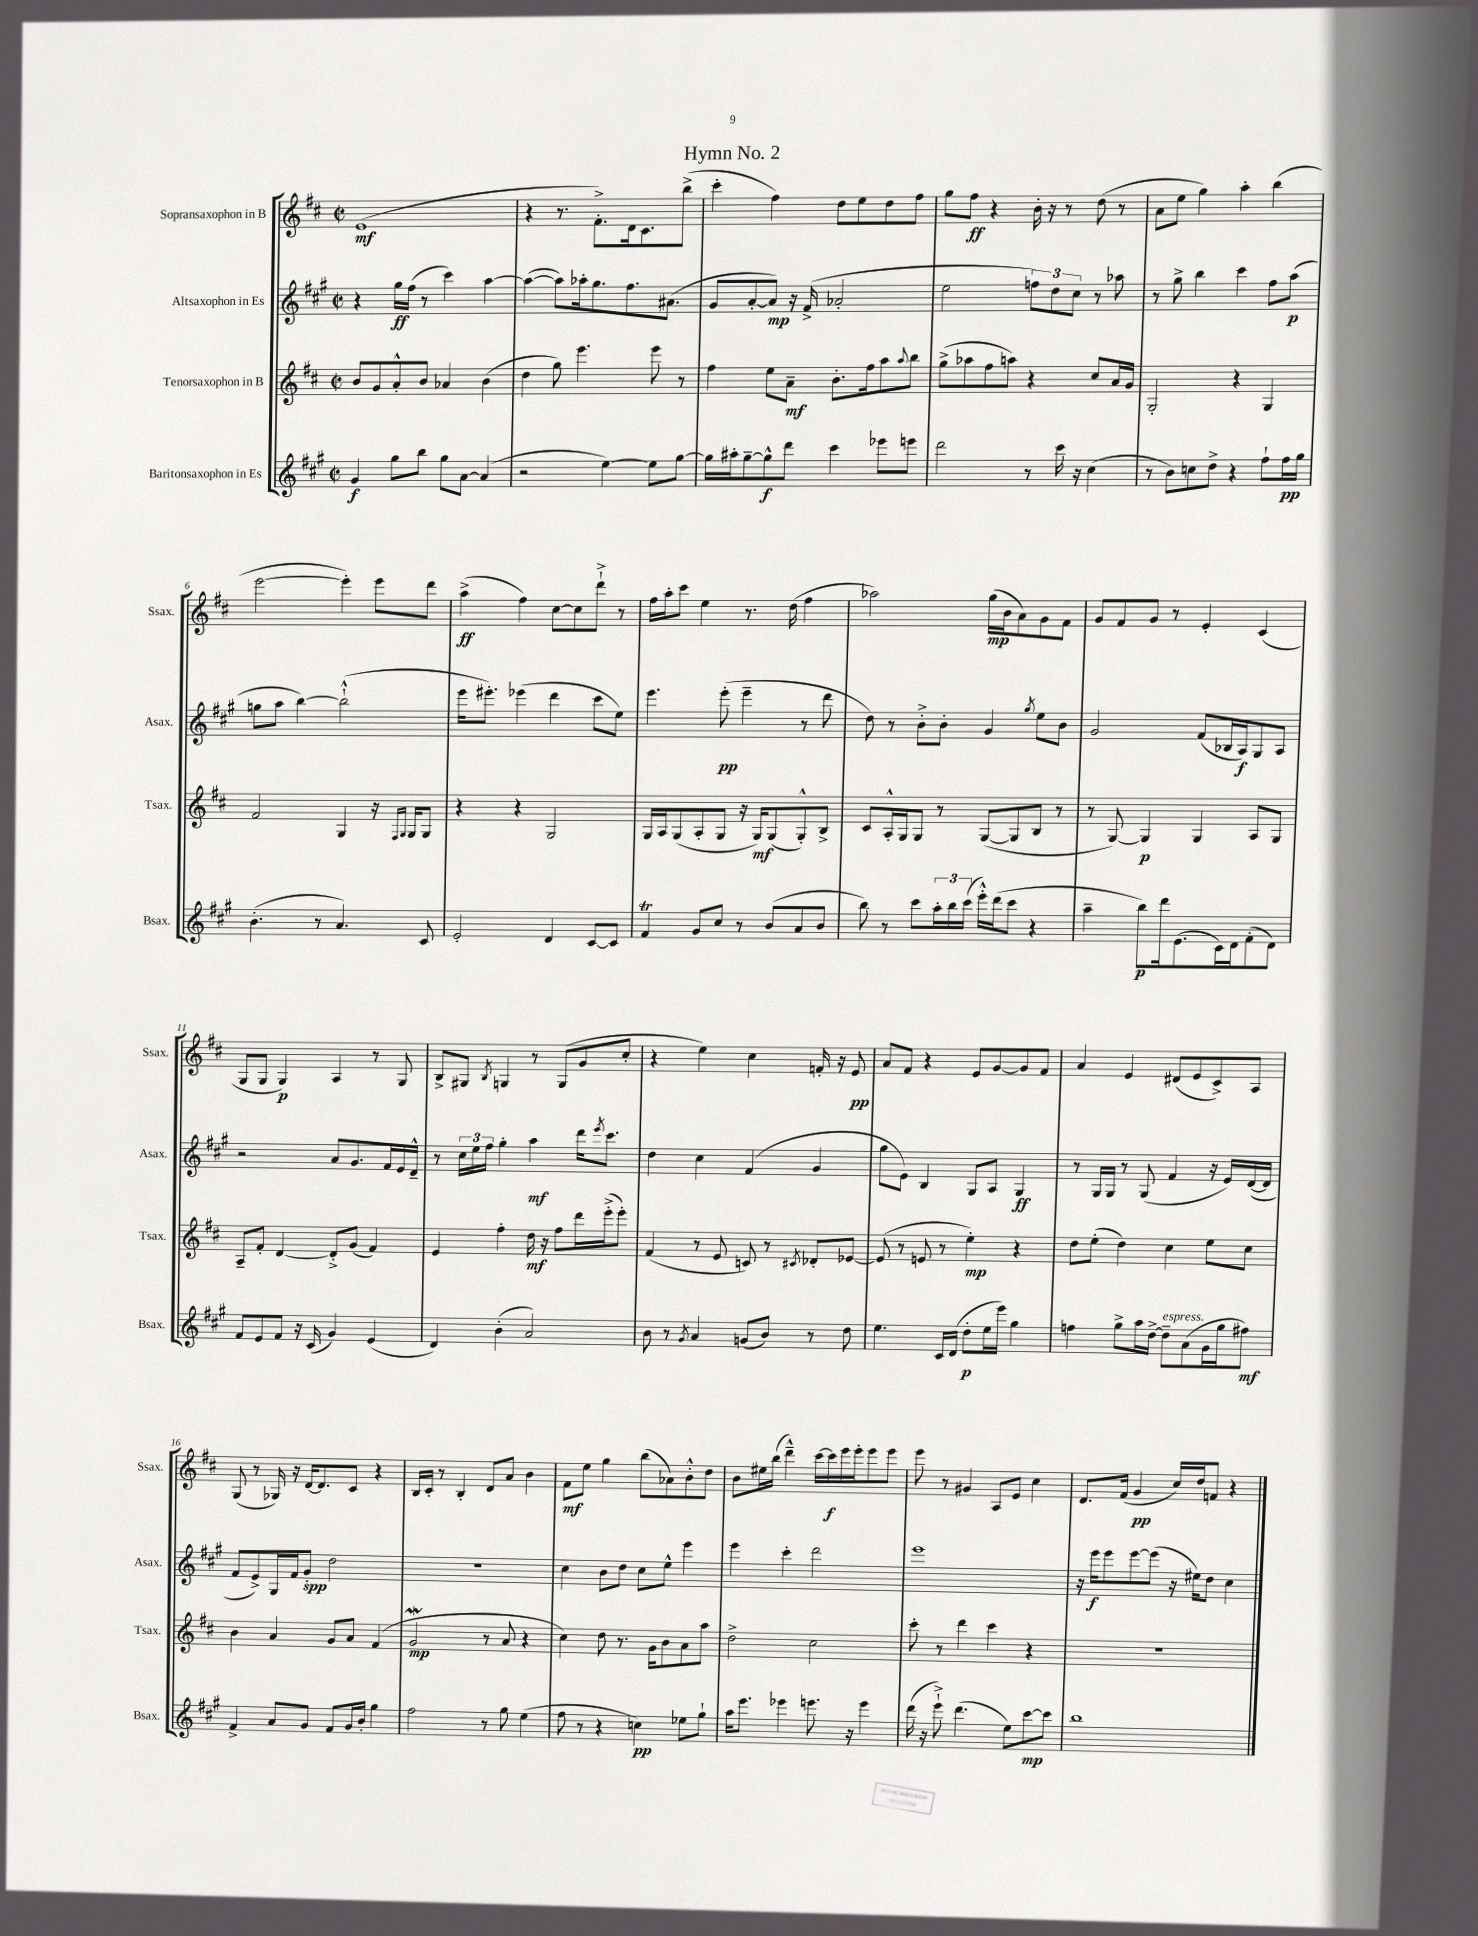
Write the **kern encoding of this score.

**kern	**kern	**kern	**kern
*staff4	*staff3	*staff2	*staff1
*clefG2	*clefG2	*clefG2	*clefG2
*k[f#c#g#]	*k[f#c#]	*k[f#c#g#]	*k[f#c#]
*M2/2	*M2/2	*M2/2	*M2/2
*met(c|)	*met(c|)	*met(c|)	*met(c|)
4g#	8b	4r	(1e
.	8g	.	.
8gg#	8a'^^	16gg#	.
.	.	(16ff#	.
8bb	8b	8r	.
8gg#	4a-	4ccc#)	.
[8a	.	.	.
(4a]	(4b	[4aa	.
=	=	=	=
2r	4dd	(4aa_	4r
.	8gg)	8aa])	8.r
.	4.eee	16aa-'	.
.	.	8.gg#	8.f#'^)
[4ee)	.	.	.
.	.	8.ff#	16d
.	.	.	8.c#
8ee]	8eee	.	.
.	.	(8.a#	.
[8gg#	8r	.	(8bb^
=	=	=	=
16gg#]	4ff#	8g#	4ccc#'
16aa#'	.	.	.
[8gg#~	.	[8a'	.
8gg#^^]	8ee	8a])	4ff#)
8ddd	8a~	16r	.
.	.	(16f#^	.
4ccc#	8.b'	2a-'	8dd
.	.	.	8ee
.	16ff#	.	.
8eee-	8aa	.	8dd
.	8qqaa	.	.
8eee	8bb	.	8ff#
=	=	=	=
2ddd	(8gg^	2ee	8gg
.	8aa-	.	8ff#
.	8ff#	.	4r
.	8aa)	.	.
8r	4r	12ff)	16b'
.	.	.	16r
.	.	12dd	.
16ccc#	.	.	8r
.	.	12cc#	.
16r	.	.	.
(4cc#	8cc#	8r	(8dd
.	16a	8aa-	8r
.	16g	.	.
=	=	=	=
8r	2G'	8r	8a
8b)	.	8gg#^	8ee
8cc	.	4bb	4gg)
8dd^	.	.	.
4r	4r	4ccc#	4aa'
8ff#`	4G	8ff#	(4bb
16ff#	.	(8aa	.
16gg#	.	.	.
=	=	=	=
(4.b'	2f#	8gg	[2eee
.	.	8aa	.
.	.	[4bb)	.
8r	.	.	.
4.a)	4G	(2bb`^^]	4eee'])
.	16r	.	8eee
.	16qqF#	.	.
.	16qqG	.	.
.	16G	.	.
8c#	8G	.	8ddd
=	=	=	=
2e'	4r	16eee	(4aa^
.	.	8.eee#')	.
.	4r	(4eee-	4ff#)
4d	2G	4ddd	[8cc#
.	.	.	8cc#]
[8c#	.	8ccc#	8ddd`^
8c#]	.	8ee)	8r
=	=	=	=
4f#	16G	4.eee	16ff#
.	16A	.	16aa'
.	(8G	.	8ccc#
8g#	8A'	.	4ee
8cc#	8G	(8eee'	.
8r	16r	4eee~	8.r
.	16G)	.	.
(8b	(8G	.	.
.	.	.	(16dd
8a	8G'^^)	8r	4ff#
8b	8B^	8ddd	.
=	=	=	=
8bb)	8c#	8dd)	2aa-)
8r	16A'^^	8r	.
.	16G	.	.
8ccc#	8G	8b'^	.
24aa'	8r	8b'	.
24bb	.	.	.
(24ccc#	.	.	.
16eee'^^)	([8G	4g#	(16gg
(16ddd	.	.	16b
8ccc#	8G]	.	8a)
.	.	8qgg#	.
4r	8B	8ee	8g
.	8r	8b	8f#
=	=	=	=
4aa~	8r	2g#	8g
.	[8G)	.	8f#
8bb)	4G]	.	8g
16ddd	.	.	8r
(8.e	.	.	.
.	4G	(8f#	4e'
16c#)	.	16B-	.
16d	.	16A)	.
(8f#'	8A	8G#	(4c#
8d)	8G	8A	.
=	=	=	=
8f#	8A~	2r	8G
8e	8f#'	.	8G
8f#	[4d	.	4G)
16r	.	.	.
(16c#	.	.	.
4g#)	8d'^]	8a	4A
.	(8g	8.g#	.
(4e	4f#)	.	8r
.	.	16f#	.
.	.	16e	8G
.	.	16d~^^	.
=	=	=	=
4d)	4e	8r	8B^
.	.	24cc#	8G#
.	.	24ee	.
.	.	24ff#	.
.	.	.	8qB
(4b'	4ff#'	4gg#'	4G
2a)	16dd	4aa	8r
.	16r	.	.
.	8ff#	.	(8G
.	16ddd	16ddd	8g
.	.	8qeee	.
.	(16eee'^	8.ccc#	.
.	8eee')	.	8cc#'
=	=	=	=
8b	(4f#	4dd	4r
8r	.	.	.
8qg#	.	.	.
4a	8r	4cc#	4ee)
.	8e	.	.
(8g	8c)	(4f#	4cc#
8b)	8r	.	.
.	8qc#	.	.
8r	8d-'	4g#	16f'
.	.	.	16r
8dd	[8e-	.	8e
=	=	=	=
4.ee	(8e-]	8gg#	8a
.	8r	8e)	8f#
.	8e	4B	4r
16c#	8r	.	.
(16d	.	.	.
8dd'	4ee')	8G#	8e
16ee	.	8A	[8g
16eee)	.	.	.
4gg#	4r	4G#	8g]
.	.	.	8f#
=	=	=	=
4ff	8dd	8r	4a
.	(8ee'	16G#	.
.	.	16G#	.
8gg#^	4dd)	8r	4e
16aa	.	(8G#	.
[16dd^	.	.	.
8dd~]	4cc#	4f#	(8d#
(8a	.	.	8e
16g#	8ee	16r	8c#^)
16gg#	.	16e)	.
8ff#)	8cc#	([16d	8A
.	.	16d]	.
=	=	=	=
4f#^	4b	8f#	(8G
.	.	8e^)	8r
8a	4a	16G#	16G-)
.	.	16f#	16r
8g#	.	8g#'	[16d
.	.	.	8.d]
8f#	8g	2dd	.
16g#	8a	.	8c#
16b'	.	.	.
4gg#	(4f#	.	4r
=	=	=	=
2ff#	2g	1r	16B
.	.	.	16c#'
.	.	.	8r
.	.	.	4B'
8r	8r	.	8d
8gg#	8a	.	8a
(4ee	4r	.	4b
=	=	=	=
8ff#	4cc#)	4cc#	8f#
8r	.	.	8ee
4r	8dd	8b	4gg
.	8.r	8dd	.
4cc)	.	8cc#	(8bb
.	16g	.	.
.	8b	8ee^^	8a-)
8ee-	8a	4eee	8b'^^
8gg#`	8aa	.	8dd
=	=	=	=
16aa	2dd^	4eee	8b
8.eee	.	.	.
.	.	.	16ee#
.	.	.	(16bb
4eee-	.	4ccc#'	4ddd~^^)
8.eee	2cc#	2ddd	[16ccc#
.	.	.	16ccc#]
.	.	.	16eee
16r	.	.	16eee'
4eee	.	.	8eee
.	.	.	8eee
=	=	=	=
(16ddd	8ccc#'	1eee	8eee
16r	.	.	.
8eee`^)	8r	.	8r
(4.ddd	4ddd	.	4g#
.	4ccc#	.	8A
8ee)	.	.	8e
[8ccc#	4r	.	4cc#
8ccc#]	.	.	.
=	=	=	=
1bb	1r	16r	8.d
.	.	16eee	.
.	.	8eee	.
.	.	.	(16f#
.	.	[8eee	4g
.	.	(8eee]	.
.	.	16r	16cc#)
.	.	16ee#)	16dd
.	.	8dd	8f
.	.	4cc#	4r
==	==	==	==
*-	*-	*-	*-
